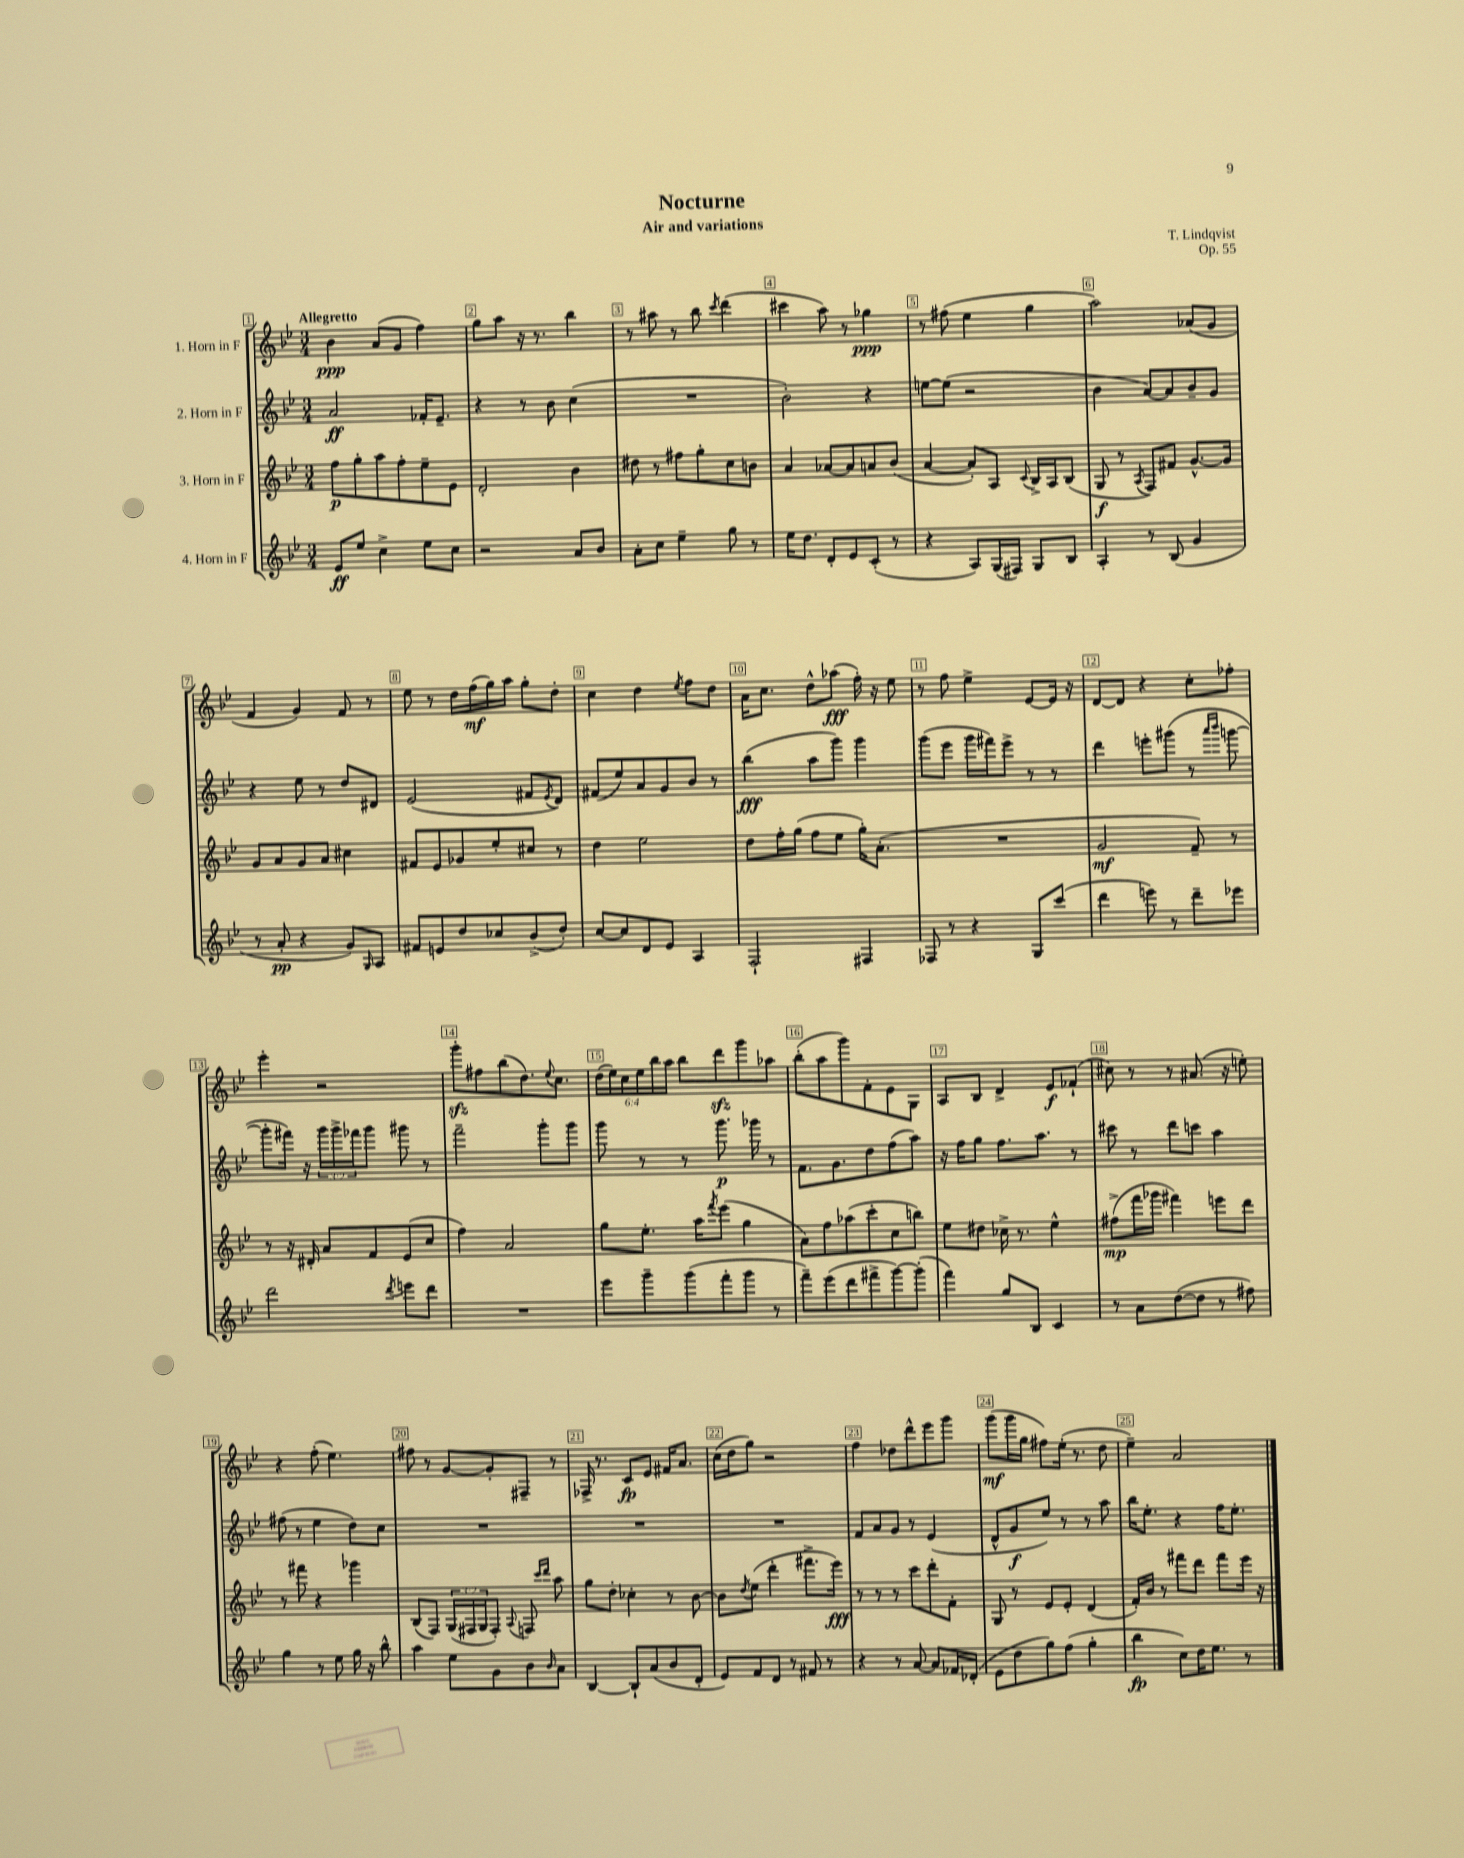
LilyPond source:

\header { title = "Nocturne" composer = "T. Lindqvist" subtitle = "Air and variations" opus = "Op. 55" }
<<
\new StaffGroup <<
\new Staff = "s0" \with { instrumentName = "1. Horn in F" } {
    \clef treble \key bes \major \numericTimeSignature \time 3/4 \override Staff.TupletNumber.text = #tuplet-number::calc-fraction-text \tempo "Allegretto"
    bes'4\ppp a'8( g'8 f''4) |
    g''8 a''8 r16 r8. bes''4 |
    r8 ais''8 r8 bes''8 \acciaccatura { c'''8 } d'''4( |
    cis'''4 a''8) r8 ges''4\ppp |
    r8 fis''8( ees''4 g''4 |
    a''2) aes'8( g'8 |
    f'4 g'4) f'8 r8 |
    ees''8 r8 d''16 f''16\mf( g''16) a''16 g''8-. d''8-. |
    c''4 d''4 \acciaccatura { ees''8 } f''8 d''8 |
    a'16 c''8. d''8-^ aes''8\fff( f''16-.) r16 ees''8 |
    r8 f''8 ees''4-> ees'8~ ees'16 r16 |
    d'8~ d'8 r4 c''8-. fes''8-. |
    ees'''4-. r2 |
    g'''8-.\sfz fis''8 bes''8( d''8.) \appoggiatura { ees''8 } c''8. |
    \tuplet 6/4 { d''16( ees''16) c''16 ees''16 bes''16 a''16 } bes''8 d'''8\sfz g'''8 aes''8 |
    bes''8-.( a''8 g'''8) f'8-. ees'8 g8 |
    a8 bes8 d'4-> ees'8\f fes'8-!( |
    cis''8) r8 r8 ais'8.( r16 e''8-.) |
    r4 f''8-.( ees''4.) |
    fis''8 r8 g'8~ g'8-. fis8-- r8 |
    fes16-> r8. c'8\fp ees'8 fis'16 a'8. |
    c''16( d''16 g''8) r2 |
    f''4 des''8 d'''8-^ ees'''8 g'''8 |
    g'''8\mf( g'''16 g''16 fis''8) ees''16-.( r8. d''8 |
    ees''4--) a'2 \bar "|." |
}
\new Staff = "s1" \with { instrumentName = "2. Horn in F" } {
    \clef treble \key bes \major \numericTimeSignature \time 3/4 \override Staff.TupletNumber.text = #tuplet-number::calc-fraction-text
    a'2\ff fes'16-. ees'8.-- |
    r4 r8 bes'8 c''4( |
    R2. |
    bes'2-.) r4 |
    e''8~ e''8( r2 |
    bes'4 a'8~) a'8 bes'8-- g'8 |
    r4 ees''8 r8 d''8 dis'8 |
    ees'2( fis'8 \acciaccatura { ees'8 } d'8) |
    fis'8( ees''8) a'8 g'8 bes'8 r8 |
    bes''4\fff( a''8 g'''8) g'''4 |
    g'''8( ees'''8 g'''16 fis'''16) ees'''8-> r8 r8 |
    d'''4 e'''8-. gis'''8( r8 \grace { a'''16 bes'''16 } g'''8~ |
    g'''8-. fis'''16) r16 \tuplet 3/2 { g'''16 g'''16-> fes'''16 } g'''8 gis'''8 r8 |
    f'''2-- g'''8-. g'''8 |
    g'''8 r8 r8 g'''8.\p ges'''16 r8 |
    f'8. g'8. d''8 f''8( a''8) |
    r16 f''16 g''8 f''8. a''8. r8 |
    cis'''8 r8 d'''8 c'''8 a''4 |
    fis''8( r8 ees''4 d''8) c''8 |
    R2. |
    R2. |
    R2. |
    f'8 a'8 g'8 r8 ees'4( |
    d'8-^ g'8\f ees''8) r8 r8 a''8 |
    bes''16 ees''8.-. r4 f''16 ees''8.-. \bar "|." |
}
\new Staff = "s2" \with { instrumentName = "3. Horn in F" } {
    \clef treble \key bes \major \numericTimeSignature \time 3/4 \override Staff.TupletNumber.text = #tuplet-number::calc-fraction-text
    f''8\p g''8-. a''8 f''8-. ees''8-- ees'8 |
    d'2-. bes'4 |
    dis''8 r8 fis''8 g''8-. c''8 b'8 |
    a'4 aes'8~ aes'8 a'8 bes'8( |
    a'4~ a'8-.) a8 \appoggiatura { c'8 } bes16-> a16 bes8( |
    g8\f r8 \acciaccatura { a8 } f8) fis'8 g'8.~-^ g'16 |
    g'8 a'8 g'8 a'8 cis''4 |
    fis'8 ees'8 ges'8 ees''8-. cis''8 r8 |
    d''4 ees''2 |
    d''8 f''16-. g''16( f''8 ees''8 g''16-.) a'8.-.( |
    R2. |
    g'2\mf f'8--) r8 |
    r8 r16 dis'16-. a'8 f'8 ees'8( c''8 |
    f''4) a'2 |
    g''8 ees''8.-. a''16 \acciaccatura { f'''8 } ees'''8( g''4 |
    a'8) f''8 aes''8( c'''8-. c''8 b''8) |
    ees''8 dis''8 ces''16-> r8. ees''4-^ |
    fis''8->\mp( f'''16 ges'''16 fis'''4) e'''8 d'''8 |
    r8 fis'''8 r4 ges'''4 |
    bes8( f8) \tuplet 3/2 { g16( fis16 g16 } fis8-.) \appoggiatura { a8 } f8 \grace { c'''16 d'''16 } a''8 |
    g''8 d''8-. ces''4-. r8 bes'8~ |
    bes'8 \acciaccatura { d''8 } ees''8( d'''4-. fis'''8.-> ees'''16\fff) |
    r8 r8 r8 c'''8 d'''8-. f'8-. |
    g8 r8 ees'8 ees'8-. d'4( |
    f'16-.) bes'16 r8 fis'''8 d'''8 fis'''8 ees'''16 r16 \bar "|." |
}
\new Staff = "s3" \with { instrumentName = "4. Horn in F" } {
    \clef treble \key bes \major \numericTimeSignature \time 3/4
    ees'8\ff ees''8 c''4-> ees''8 c''8 |
    r2 a'8 bes'8 |
    a'8-. c''8 ees''4-- g''8 r8 |
    ees''16 d''8. d'8-. ees'8 c'8-.( r8 |
    r4 a8) g16( fis16) g8 bes8 |
    a4-. r8 bes8( g'4 |
    r8 a'8-.\pp r4 g'8) \grace { g16 } a8 |
    fis'8 e'8 d''8 ces''8 bes'8->( d''8-.) |
    c''8~ c''8 d'8 ees'8 a4 |
    f2-! fis4 |
    fes8 r8 r4 g8 c'''8( |
    d'''4 e'''8) r8 d'''8-- ees'''8 |
    d'''2 \acciaccatura { d'''8 } e'''8 d'''8 |
    R2. |
    ees'''8 g'''8-- g'''8( f'''8-. g'''8 r8 |
    f'''8--) ees'''8( d'''8 fis'''8-> g'''8~) g'''8-.( |
    f'''4) g''8 bes8 c'4 |
    r8 a'8 d''8~( d''8 r8 fis''8) |
    g''4 r8 ees''8 g''16 r16 bes''8-^ |
    a''4 ees''8 g'8 bes'8 \grace { bes'16 } a'8 |
    bes4~ bes8-! a'8( bes'8 d'8-. |
    ees'8) f'8 d'8 r8 fis'8 r8 |
    r4 r8 a'8~ a'8 fes'16 des'16-.( |
    ees'8 d''8 g''8) f''8( g''4-. |
    bes''4\fp c''8) d''16 ees''8. r8 \bar "|." |
}
>>
>>
\layout { \context { \Score \override BarNumber.break-visibility = ##(#f #t #t) barNumberVisibility = #all-bar-numbers-visible \override BarNumber.stencil = #(make-stencil-boxer 0.1 0.3 ly:text-interface::print) } }
